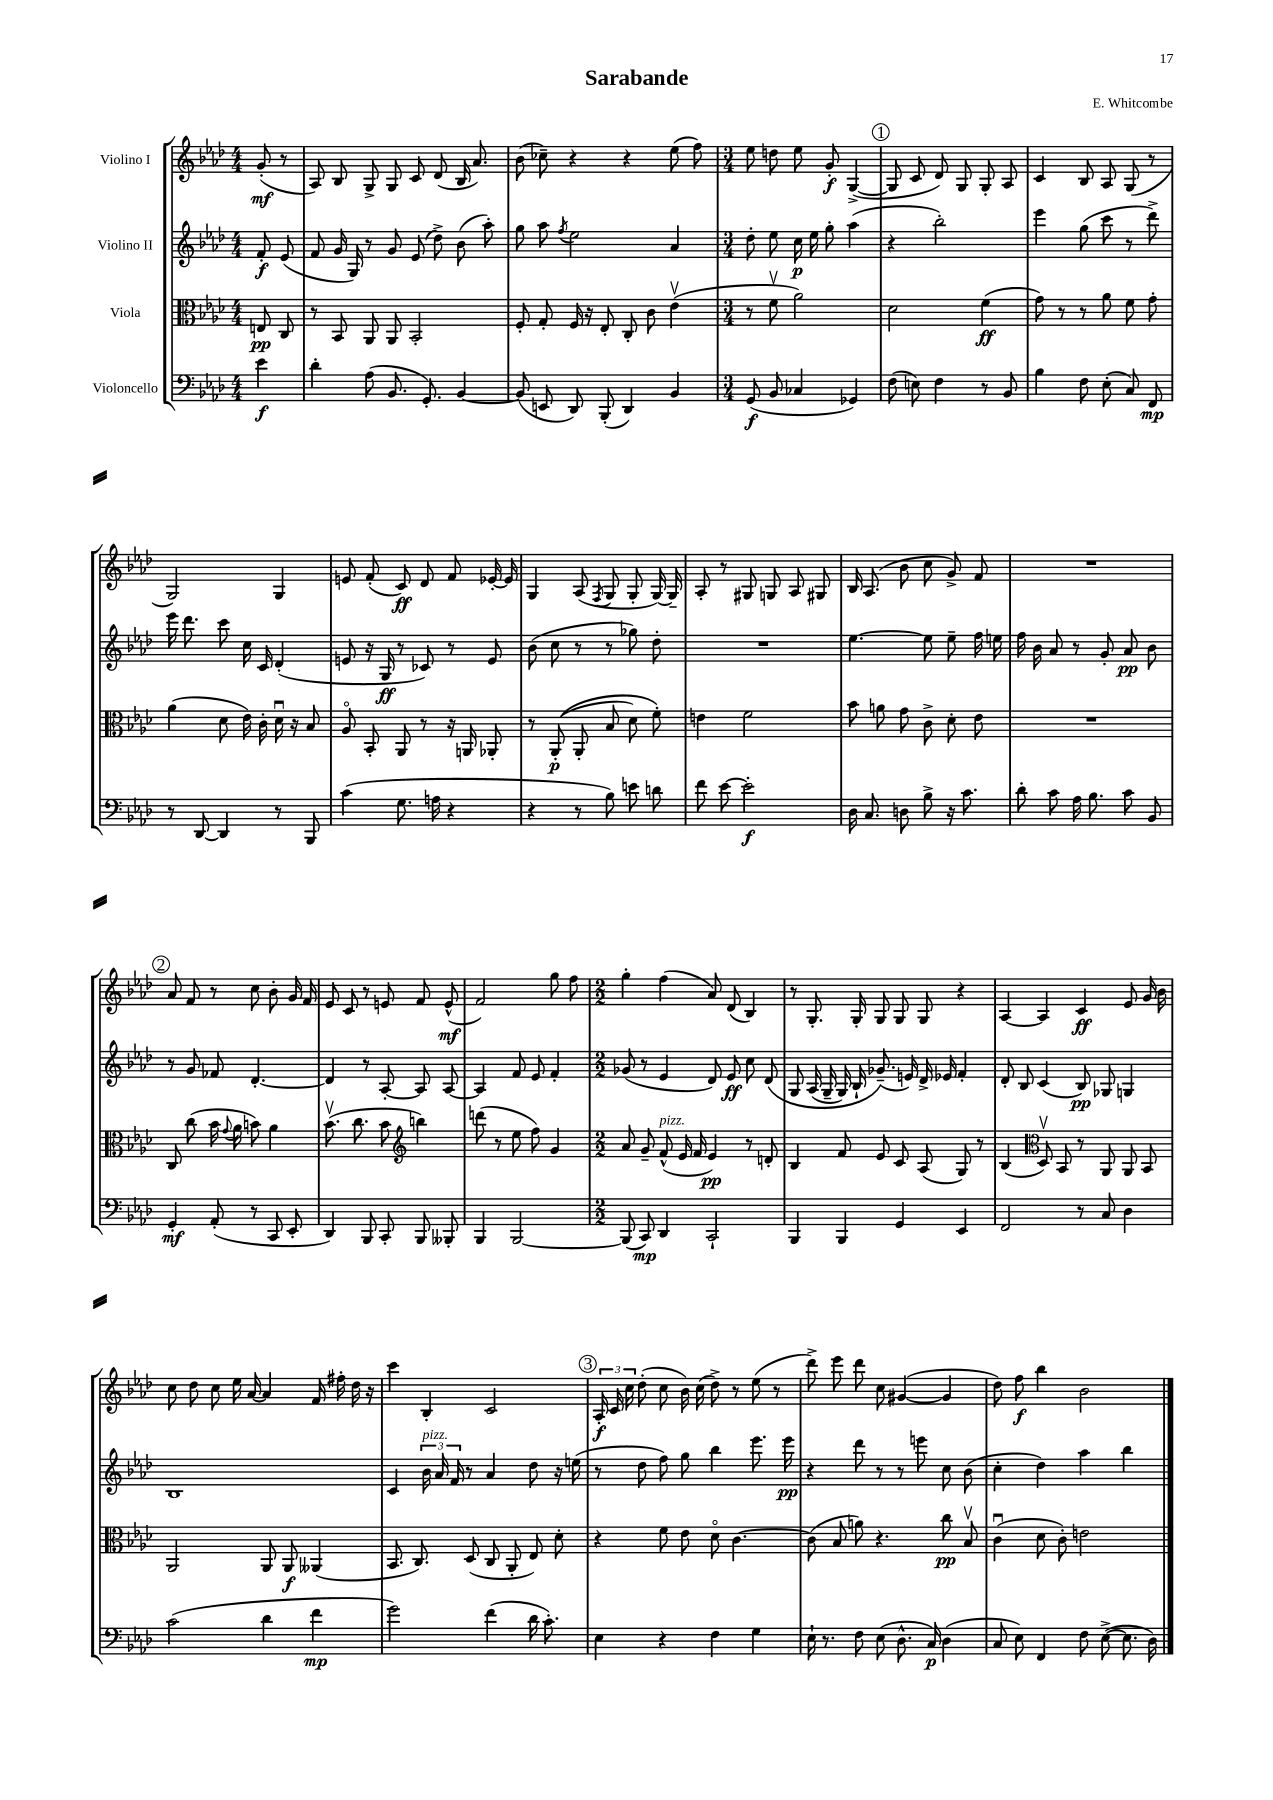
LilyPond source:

\header { title = "Sarabande" composer = "E. Whitcombe" }
<<
\new StaffGroup <<
\new Staff = "s0" \with { instrumentName = "Violino I" } {
    \clef treble \key aes \major \numericTimeSignature \time 4/4 \partial 4
    \autoBeamOff g'8-.\mf( r8 |
    aes8) bes8 g8-> g8 c'8 des'8( bes16 aes'8.) |
    bes'8( ces''8--) r4 r4 ees''8( f''8) |
    \numericTimeSignature \time 3/4 ees''8 d''8 ees''8 g'8-.\f g4~->( |
    \mark \markup { \circle "1" } g8 c'8 des'8) g8 g8-. aes8 |
    c'4 bes8 aes8 g8( r8 |
    g2) g4 |
    e'8 f'8-.( c'8\ff) des'8 f'8 ees'16~-. ees'16 |
    g4 aes8( \acciaccatura { f8 } g8 g8-. g16~) g16-- |
    aes8-. r8 gis8 g8 aes8 gis8 |
    bes16 aes8.( bes'8 c''8 g'8->) f'8 |
    R2. |
    \mark \markup { \circle "2" } aes'8 f'8 r8 c''8 bes'8-. g'16 f'16 |
    ees'8 c'8 r8 e'8 f'8 e'8-^\mf( |
    f'2) g''8 f''8 |
    \numericTimeSignature \time 2/2 g''4-. f''4( aes'8) des'8( bes4) |
    r8 g8.-. g16-. g8 g8 g8 r4 |
    aes4~ aes4 c'4\ff ees'8 g'16 bes'16 |
    c''8 des''8 c''8 ees''16 aes'16~ aes'4 f'16 fis''16-. des''16 r16 |
    c'''4 bes4-. c'2 |
    \mark \markup { \circle "3" } \tuplet 3/2 { aes16-.\f c'16 c''16 } des''8-.( c''8 bes'16) c''16( des''8->) r8 ees''8( r8 |
    des'''8->) ees'''8 des'''8 c''8 gis'4~( gis'4 |
    des''8) f''8\f bes''4 bes'2 \bar "|." |
}
\new Staff = "s1" \with { instrumentName = "Violino II" } {
    \clef treble \key aes \major \numericTimeSignature \time 4/4 \partial 4
    \autoBeamOff f'8-.\f ees'8( |
    f'8 g'16 g16) r8 g'8 ees'8( des''8->) bes'8( aes''8-.) |
    g''8 aes''8 \acciaccatura { f''8 } ees''2 aes'4 |
    \numericTimeSignature \time 3/4 des''8-. ees''8 c''16\p ees''16 g''8-. aes''4( |
    \mark \markup { \circle "1" } r4 bes''2-.) |
    ees'''4 g''8( c'''8 r8 des'''8->) |
    ees'''16 des'''8. c'''8 c''16 c'16 des'4-.( |
    e'8 r16 g16\ff r8 ces'8) r8 e'8 |
    bes'8( c''8 r8 r8 ges''8) des''8-. |
    R2. |
    ees''4.~ ees''8 ees''8-- f''16 e''16 |
    f''16 bes'16 aes'8 r8 g'8-. aes'8\pp bes'8 |
    \mark \markup { \circle "2" } r8 g'8 fes'8 des'4.~-. |
    des'4 r8 aes8~-. aes8 aes8~ |
    aes4 f'8 ees'8 f'4-. |
    \numericTimeSignature \time 2/2 ges'8( r8 ees'4 des'8) ees'8\ff c''8 des'8\( |
    g8 aes16( g16-- g16) bes16-! ges'8.--(\) e'16) des'16-> ees'16 f'4-. |
    des'8-. bes8 c'4( bes8\pp) ges8 g4 |
    bes1 |
    c'4 \tuplet 3/2 { bes'16^\markup { \italic "pizz." } aes'16 f'16 } r8 aes'4 des''8 r16 e''16( |
    \mark \markup { \circle "3" } r8 des''8 f''8) g''8 bes''4 ees'''8. ees'''16\pp |
    r4 des'''8 r8 r8 e'''8 c''8 bes'8( |
    c''4-. des''4) aes''4 bes''4 \bar "|." |
}
\new Staff = "s2" \with { instrumentName = "Viola" } {
    \clef alto \key aes \major \numericTimeSignature \time 4/4 \partial 4
    \autoBeamOff e8\pp c8 |
    r8 bes,8 aes,8 aes,8 bes,2-. |
    f8-. g8-. f16 r16 ees8-. c8-. c'8 ees'4\upbow( |
    \numericTimeSignature \time 3/4 r8 f'8\upbow aes'2) |
    \mark \markup { \circle "1" } des'2 f'4\ff( |
    g'8) r8 r8 aes'8 f'8 g'8-. |
    aes'4( des'8 ees'16) c'16-. des'16\downbow r16 bes8 |
    aes8\flageolet bes,8-. aes,8 r8 r16 a,16 aes,8-. |
    r8 aes,8-.\p(\( aes,8-. bes8 des'8) f'8-.\) |
    e'4 f'2 |
    bes'8 a'8 g'8 c'8-> des'8-. ees'8 |
    R2. |
    \mark \markup { \circle "2" } c8 c''8( bes'16 \appoggiatura { g'8 } aes'16 b'8) aes'4 |
    bes'8.\upbow( c''8. bes'8 \clef treble b''4) |
    d'''8( r8 ees''8 f''8) g'4 |
    \numericTimeSignature \time 2/2 aes'8 g'8-- f'8-^^\markup { \italic "pizz." }( ees'16 f'16 ees'4\pp) r8 d'8-. |
    bes4 f'8 ees'8 c'8 aes8( g8) r8 |
    bes4( \clef alto des8\upbow) bes,8 r8 aes,8 aes,8 bes,8 |
    aes,2 aes,8 aes,8\f aeses,4( |
    bes,8. c8.) des8( c8 aes,8-. ees8) des'8-. |
    \mark \markup { \circle "3" } r4 f'8 ees'8 des'8\flageolet c'4.~ |
    c'8( bes8 a'8) r4. c''8\pp bes8\upbow |
    c'4\downbow( des'8 c'8-.) e'2 \bar "|." |
}
\new Staff = "s3" \with { instrumentName = "Violoncello" } {
    \clef bass \key aes \major \numericTimeSignature \time 4/4 \partial 4
    \autoBeamOff ees'4\f |
    des'4-. aes8( bes,8. g,8.-.) bes,4~ |
    bes,8( e,8 des,8) bes,,8-.( des,4) bes,4 |
    \numericTimeSignature \time 3/4 g,8\f( bes,8 ces4 ges,4) |
    \mark \markup { \circle "1" } f8( e8) f4 r8 bes,8 |
    bes4 f8 ees8-.( c8) f,8\mp |
    r8 des,8~ des,4 r8 bes,,8 |
    c'4( g8. a16 r4 |
    r4 r8 bes8) e'8 d'8 |
    f'8 ees'8~ ees'2-.\f |
    des16 c8. d8 bes8-> r16 c'8. |
    des'8-. c'8 aes16 bes8. c'8 bes,8 |
    \mark \markup { \circle "2" } g,4-.\mf aes,8-.( r8 c,8 ees,8-. |
    des,4) bes,,8 c,8-. bes,,8 beses,,8-. |
    bes,,4 bes,,2~ |
    \numericTimeSignature \time 2/2 bes,,8( c,8\mp) des,4 c,2-! |
    bes,,4 bes,,4 g,4 ees,4 |
    f,2 r8 c8 des4 |
    c'2( des'4 f'4\mp |
    g'2) f'4( des'16 c'8.-.) |
    \mark \markup { \circle "3" } ees4 r4 f4 g4 |
    ees16-! r8. f8 ees8( des8.-^ c16\p) des4( |
    c8 ees8) f,4 f8 ees8~->( ees8. des16) \bar "|." |
}
>>
>>
\layout { \context { \Score \remove "Bar_number_engraver" } }
